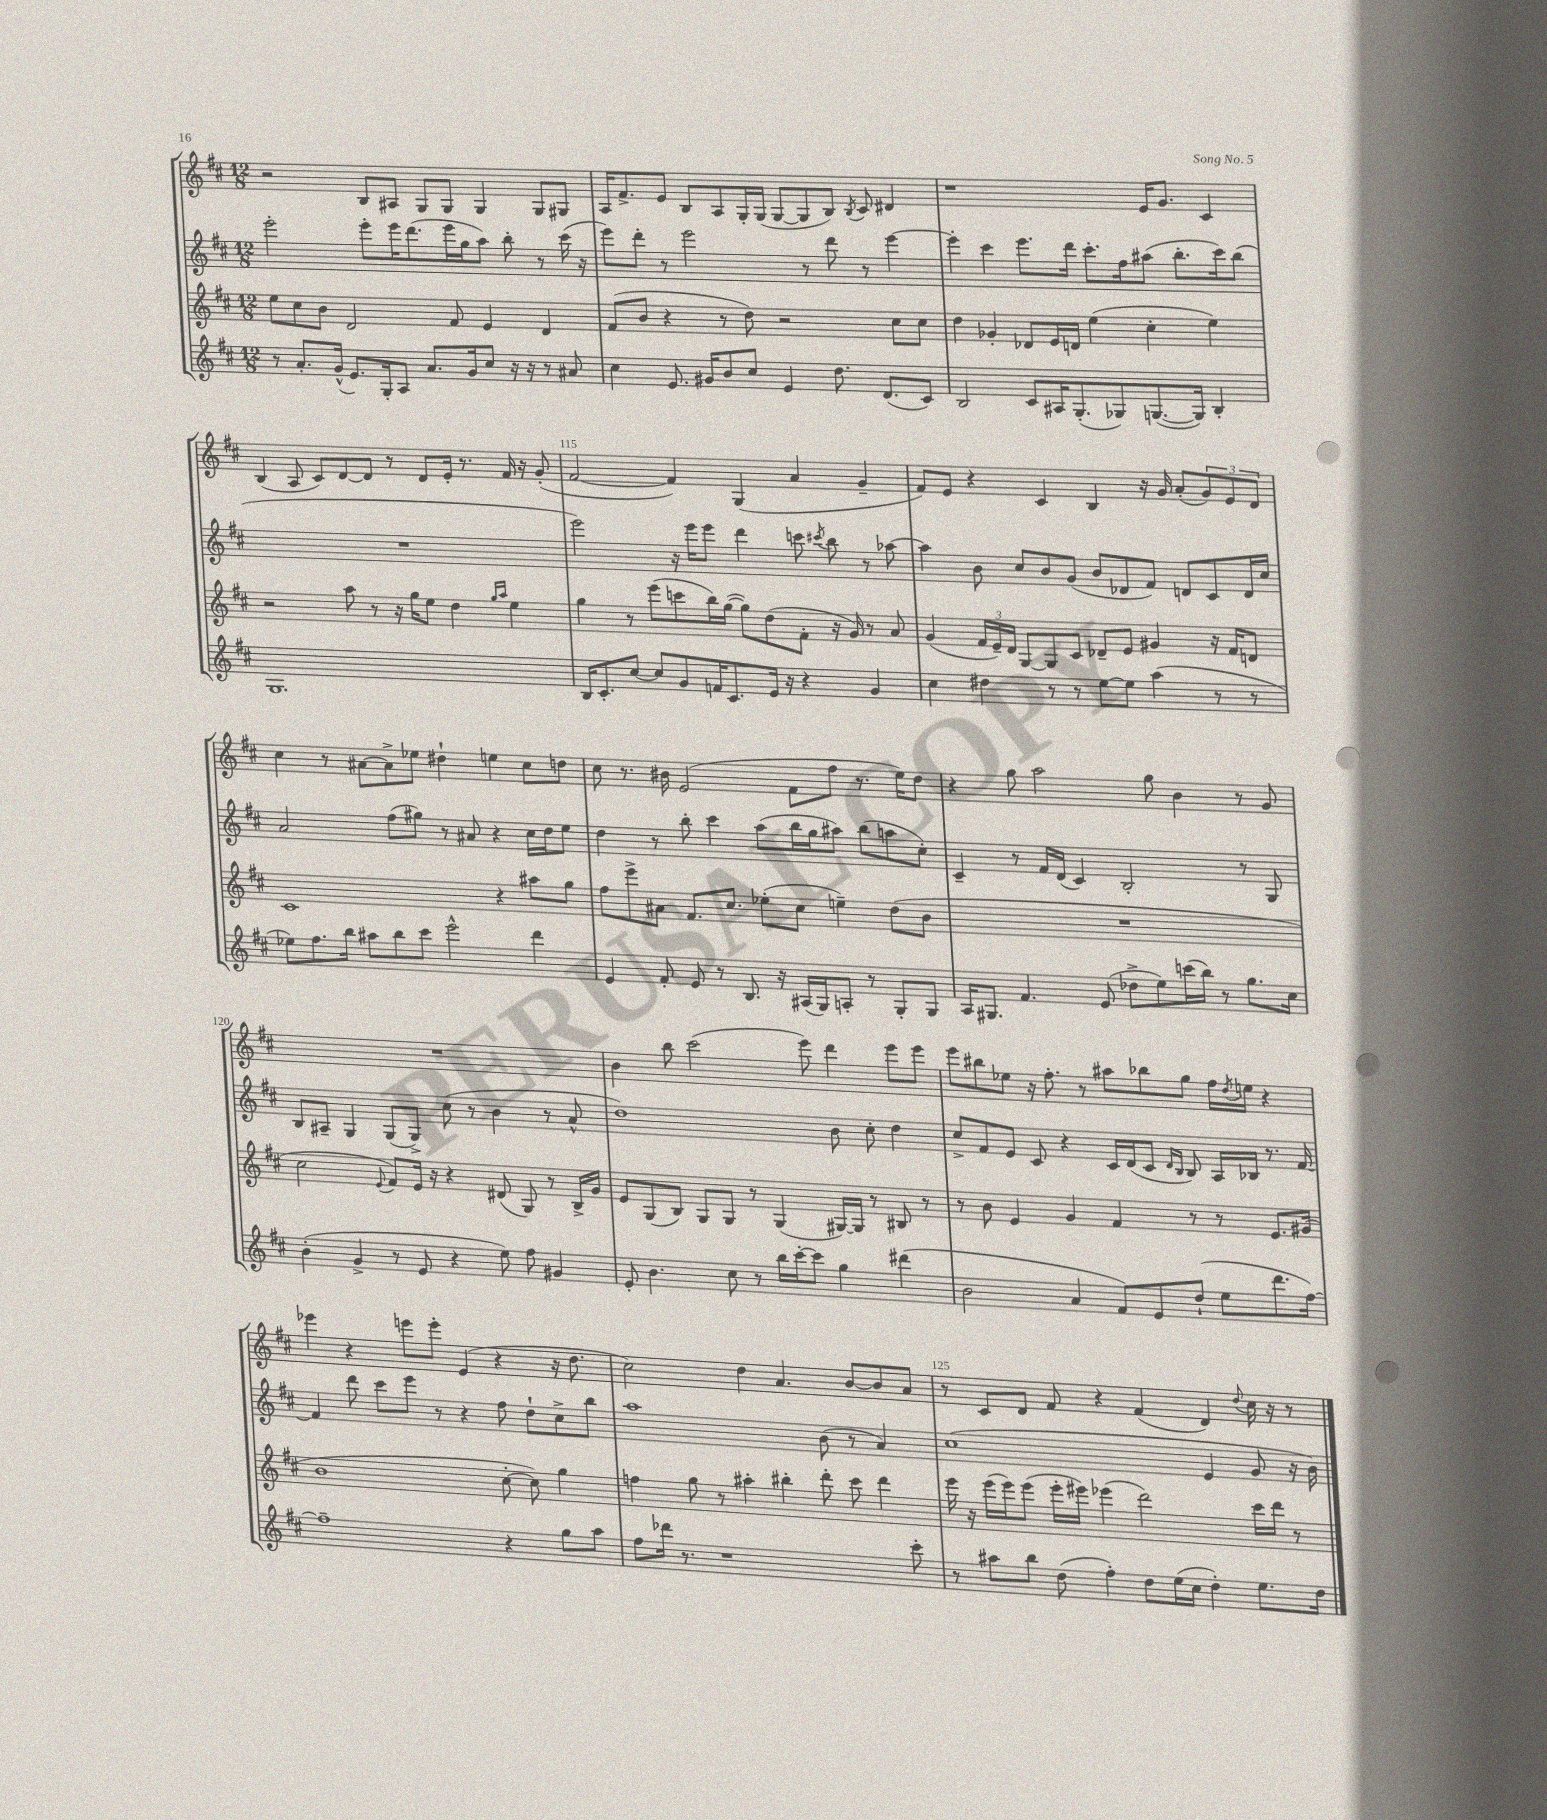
<<
\new StaffGroup <<
\new Staff = "s0" {
    \clef treble \key d \major \numericTimeSignature \time 12/8
    r2 b8 ais8 g8 g8 g4 g8 gis8 |
    a16 fis'8.-> e'8 b8 a8 g16-. g16( g8~ g8 b8) \acciaccatura { b8 } cis'8 dis'4 |
    r1 e'16 g'8. cis'4 |
    b4( a8 cis'8) d'8~ d'8 r8 d'8 e'16-. r8. fis'16 r16 g'8-.( |
    fis'2~ fis'4) g4( a'4 g'4-- |
    fis'8) e'8 r4 cis'4 b4 r16 g'16 a'8-.( \tuplet 3/2 { g'8) e'8 d'8 } |
    cis''4 r8 ais'8~ ais'8-> ees''8 dis''4-! e''4 cis''8 d''8 |
    cis''8 r8. bis'16 e'2( fis'8 fis''8 r8. e''16) d''8 |
    r4 g''8 a''2 g''8 b'4 r8 g'8 |
    R1. |
    b'4 b''8 cis'''2( e'''8) d'''4 e'''8 e'''8 |
    e'''8 bis''8 ees''8 r16 fis''8.-. r8 ais''8 bes''8 g''8 fis''16 \acciaccatura { d''8 } e''16 r4 |
    ees'''4 r4 e'''8 e'''8-. e'4( r4 r16 d''8. |
    cis''2) d''4 a'4. b'8~ b'8 a'8 |
    r8 cis'8 d'8 fis'8 r4 fis'4( d'4) \appoggiatura { d''8 } cis''16 r16 r8 \bar "|." |
}
\new Staff = "s1" {
    \clef treble \key d \major \numericTimeSignature \time 12/8
    e'''2-. e'''8-. e'''16 d'''8.( e'''16 g''16 a''8) b''8-. r8 cis'''16( r16 |
    e'''8) d'''8-. r8 e'''2 r8 d'''8 r8 e'''4~ |
    e'''4-. cis'''4 e'''8. d'''16 cis'''8.-. fis''16 ais''8( b''8.-. cis'''16) b''8( |
    R1. |
    e'''2) r16 e'''16 e'''8 d'''4 c'''8 \acciaccatura { cis'''8 } b''8 r8 aes''8~ |
    aes''4 b'8 cis''8 b'8 g'8( b'8 des'8 fis'8) d'8 cis'8 d'16 cis''16 |
    a'2 fis''8( gis''8) r8 ais'8 r4 cis''16 d''16 e''8 |
    d''4 r8 b''8-. cis'''4 a''8( b''16 g''16 ais''8) b''8( a''8 cis''8-.) |
    cis'4-- r8 fis'16 d'16( cis'4) b2-. r8 g8 |
    b8 ais8-- g4 g8( g8->) cis''8( r8 b'4 r8 a'8-^ |
    d''1) b'8 cis''8-. d''4 |
    cis''8-> fis'8 e'8 cis'8 r4 cis'16 d'16( cis'8 \grace { d'16 b16 } b8) a16 bes16 r8. fis'16~ |
    fis'4 d'''8 cis'''8 e'''8 r8 r4 fis''8 d''8-! cis''8-> b''8 |
    a''1 b'8( r8 a'4) |
    cis''1( e'4 g'8 r16 b'16) \bar "|." |
}
\new Staff = "s2" {
    \clef treble \key d \major \numericTimeSignature \time 12/8
    e''8 cis''8 b'8 d'2 fis'8 e'4 d'4 |
    fis'8( b'8 r4 r8 d''8) r2 cis''8 cis''8 |
    d''4 ges'4-. des'8 e'16 d'16 e''4( cis''4-. e''4) |
    r2 a''8 r8 r16 g''16 e''8 d''4 \grace { g''16 a''16 } e''4 |
    g''4 r8 e'''8( c'''8 b''16) g''16~( g''8) d''8( fis'8-. r16 g'16) r8 a'8 |
    g'4( \tuplet 3/2 { fis'16 e'16--) d'16 } g8~ g8 cis'8 des'8-- e'8 gis'4 r16 fis'16 d'8 |
    cis'1 r4 ais''8 g''8 |
    fis''8 e'''8-> ais'8 fis'8. cis''8. ees''8-.( cis''8 e''4--) d''8( b'8 |
    R1. |
    cis''2 \appoggiatura { e'8 } fis'8) e'16 r16 r4 dis'8( g8) r8 b16-> g'16 |
    e'8 g8( b8) g8 g8 r8 g4( gis16~) gis16 r8 bis8 r8 |
    r8 b'8 e'4 g'4 fis'4 r8 r8 e'8. gis'16( |
    b'1 cis''8~-. cis''8) g''4 |
    f''4 g''8 r8 ais''4-. bis''4-. d'''8-. cis'''8 d'''4 |
    e'''16 r16 e'''16( e'''16) e'''8( e'''16-. eis'''16) ees'''4( d'''2) cis'''16 d'''16 r8 \bar "|." |
}
\new Staff = "s3" {
    \clef treble \key d \major \numericTimeSignature \time 12/8
    r8 a'8.-. g'16-^( e'8.) g16-. a8 a'8. g'16 cis''8 r16 r16 r8 ais'8 |
    cis''4 e'8. gis'16 b'8 cis''8 e'4 d''8. d'8.( cis'8) |
    b2 cis'8 ais16 g8.-.( ges8) g8.~( g16) b4-. |
    g1. |
    b16 cis'8.-. cis''8~ cis''8 g'8 f'16 cis'8. e'16 r16 r4 g'4 |
    cis''4 dis''4 r8 r8 e''8~ e''8 a''4( r8 r8 |
    ees''8) fis''8. b''16 ais''8 b''8 cis'''8 e'''2-^ d'''4 |
    e'4 fis'8-. e'8 r8 b8. r16 ais16( g16) a8-. r8 g8-. g8 |
    a16 gis8. fis'4. e'8( des''8-> e''8) c'''16( b''16) r8 g''8. cis''16 |
    b'4-.( g'4-> r8 e'8 r4 e''8) fis''8 gis'4 |
    e'8-. b'4. cis''8 r8 b''16 cis'''16~-. cis'''8 g''4 dis'''4( |
    b'2 a'4 fis'8) e'8 d''8-!( e''8 d'''8. fis''16~) |
    fis''1-- r4 g''8 a''8 |
    fis''8 des'''16 r8. r1 cis'''8-. |
    r8 ais''8 b''8 d''8( fis''4-.) d''8 e''16( cis''16 d''4-.) e''8. d''16 \bar "|." |
}
>>
>>
\layout { \context { \Score currentBarNumber = #111 \override BarNumber.break-visibility = ##(#f #t #t) barNumberVisibility = #(every-nth-bar-number-visible 5) } }
